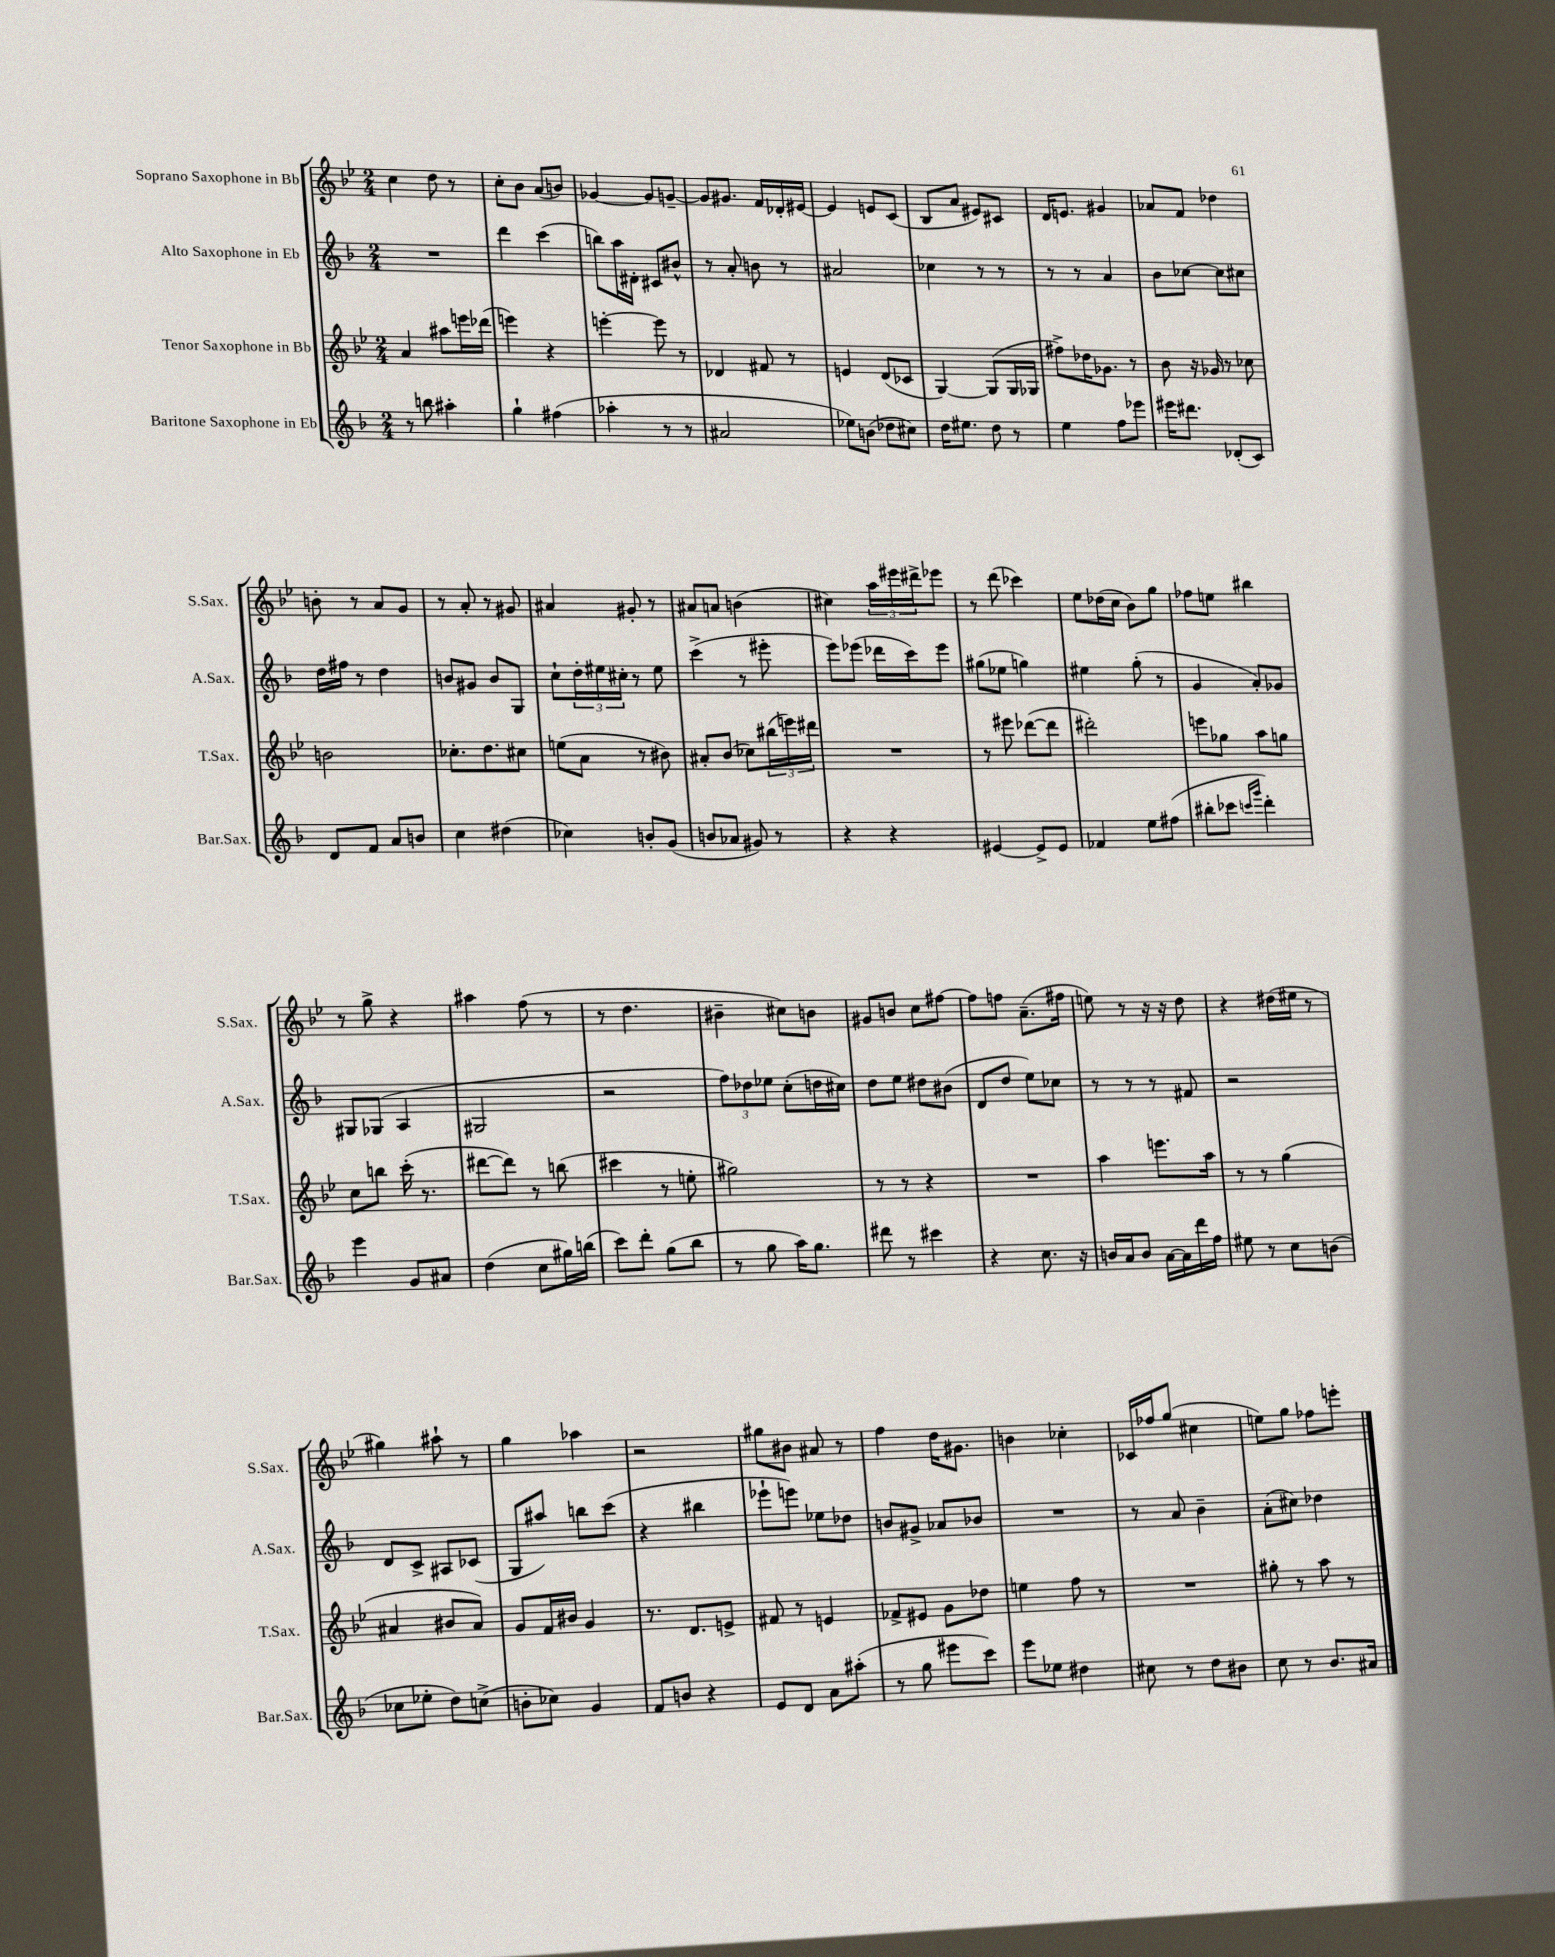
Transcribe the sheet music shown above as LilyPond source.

<<
\new StaffGroup <<
\new Staff = "s0" \with { instrumentName = "Soprano Saxophone in Bb" shortInstrumentName = "S.Sax." } {
    \clef treble \key bes \major \numericTimeSignature \time 2/4
    c''4 d''8 r8 |
    c''8-. bes'8 a'8( b'8) |
    ges'4~ ges'8 g'8~-- |
    g'8 gis'8. f'16 des'16-. eis'16~ |
    eis'4 e'8 c'8( |
    bes8 a'8 eis'8) cis'8 |
    d'16 e'8. gis'4 |
    aes'8 f'8 des''4 |
    b'8-. r8 a'8 g'8 |
    r8 a'8-. r8 gis'8 |
    ais'4 gis'8-. r8 |
    ais'8 a'8 b'4( |
    cis''4) \tuplet 3/2 { a''16 eis'''16 dis'''16-> } ees'''8 |
    r8 d'''8( ces'''4) |
    ees''8 des''16( c''16 bes'8) g''8 |
    fes''8 e''8 bis''4 |
    r8 g''8-> r4 |
    ais''4 f''8( r8 |
    r8 d''4. |
    bis'4-- cis''8) b'8 |
    gis'8 b'8 c''8 fis''8~ |
    fis''8 f''8 a'8.--( fis''16 |
    e''8) r8 r16 r16 d''8 |
    r4 dis''16( eis''16 r8 |
    gis''4) ais''8-! r8 |
    g''4 aes''4 |
    r2 |
    gis''8 bis'8 ais'8 r8 |
    f''4 d''16 gis'8. |
    b'4 ces''4-. |
    ces'16 fes''16 g''8( cis''4 |
    e''8) g''8 fes''8 e'''8-. \bar "|." |
}
\new Staff = "s1" \with { instrumentName = "Alto Saxophone in Eb" shortInstrumentName = "A.Sax." } {
    \clef treble \key f \major \numericTimeSignature \time 2/4
    R2 |
    d'''4 c'''4( |
    b''8) a''16 dis'16-. cis'8 bis'8-^ |
    r8 a'8-. b'8 r8 |
    ais'2 |
    ces''4 r8 r8 |
    r8 r8 a'4 |
    bes'8 ces''8~ ces''8 cis''8 |
    d''16 fis''16 r8 d''4 |
    b'8 gis'8 b'8 g8 |
    c''8-! \tuplet 3/2 { d''16-. eis''16 cis''16-. } r8 eis''8 |
    c'''4->( r8 eis'''8-. |
    e'''8) ees'''8( des'''16 c'''16) ees'''8 |
    gis''8( ees''8 g''4) |
    eis''4 g''8-.( r8 |
    g'4 a'8-.) ges'8 |
    gis8 ges8( a4 |
    gis2 |
    r2 |
    \tuplet 3/2 { f''8) des''8 ees''8 } c''8-.( d''16 cis''16) |
    d''8 e''8 dis''8 bis'8( |
    d'8 d''8 e''8) ces''8 |
    r8 r8 r8 fis'8 |
    r2 |
    d'8 c'8-> ais8 ces'8( |
    g8 ais''8) b''8 c'''8( |
    r4 bis''4 |
    ees'''8-! e'''8) ees''8 des''8 |
    b'8 gis'8-> aes'8 bes'8 |
    R2 |
    r8 a'8 bes'4-- |
    a'8-.( cis''8) des''4 \bar "|." |
}
\new Staff = "s2" \with { instrumentName = "Tenor Saxophone in Bb" shortInstrumentName = "T.Sax." } {
    \clef treble \key bes \major \numericTimeSignature \time 2/4
    a'4 ais''8 e'''16 des'''16( |
    e'''4) r4 |
    e'''4~-. e'''8 r8 |
    des'4 fis'8 r8 |
    e'4 d'8( ces'8 |
    g4~) g8( g16 ges16 |
    fis''8->) des''16 ges'8. r8 |
    bes'8 r16 ges'16 r8 ces''8 |
    b'2 |
    ces''8.-. d''8. cis''8 |
    e''8( a'8 r8 bis'8) |
    ais'8-. bes'8( ces''8) \tuplet 3/2 { bis''16( e'''16) dis'''16 } |
    R2 |
    r8 eis'''8 des'''8~( des'''8 |
    dis'''2-.) |
    e'''8 ges''8 a''8 g''8 |
    c''8 b''8 c'''16-.( r8. |
    dis'''8~ dis'''8) r8 b''8( |
    cis'''4 r8 e''8-. |
    gis''2) |
    r8 r8 r4 |
    R2 |
    a''4 e'''8. a''16 |
    r8 r8 g''4( |
    ais'4 bis'8 ais'8) |
    g'8 f'16 bis'16 g'4 |
    r8. d'8. e'8-> |
    fis'8 r8 e'4 |
    fes'8-> eis'8 g'8 des''8 |
    e''4 f''8 r8 |
    R2 |
    gis''8-. r8 a''8 r8 \bar "|." |
}
\new Staff = "s3" \with { instrumentName = "Baritone Saxophone in Eb" shortInstrumentName = "Bar.Sax." } {
    \clef treble \key f \major \numericTimeSignature \time 2/4
    r8 b''8 ais''4-. |
    g''4-! fis''4( |
    aes''4-. r8 r8 |
    ais'2 |
    ees''8) b'8( des''8 cis''8) |
    d''16 eis''8. d''8 r8 |
    e''4 f''8 ees'''8 |
    eis'''16 dis'''8. des'8-.( c'8) |
    d'8 f'8 a'8 b'8 |
    c''4 dis''4( |
    ces''4) b'8-. g'8( |
    b'8 aes'8 gis'8) r8 |
    r4 r4 |
    eis'4~ eis'8-> eis'8 |
    fes'4 e''8 fis''8( |
    bis''8-. ces'''8 \grace { c'''16 g'''16 } d'''4-.) |
    e'''4 g'8 ais'8 |
    d''4( c''8 gis''16) b''16( |
    c'''8) d'''8-. g''8( bes''8 |
    r8 g''8 a''16) g''8. |
    dis'''8 r8 cis'''4 |
    r4 c''8. r16 |
    b'16 a'16 b'8 a'16~ a'16 d'''16 f''16 |
    eis''8 r8 c''8 b'8( |
    ces''8 ees''8-. d''8) c''8->( |
    b'8-. ces''8) g'4 |
    f'8 b'8 r4 |
    e'8 d'8 a'8 ais''8-.( |
    r8 g''8 eis'''8 c'''8) |
    e'''8 ees''8 dis''4 |
    cis''8 r8 d''8 bis'8 |
    c''8 r8 bes'8. ais'16 \bar "|." |
}
>>
>>
\layout { \context { \Score \remove "Bar_number_engraver" } }
